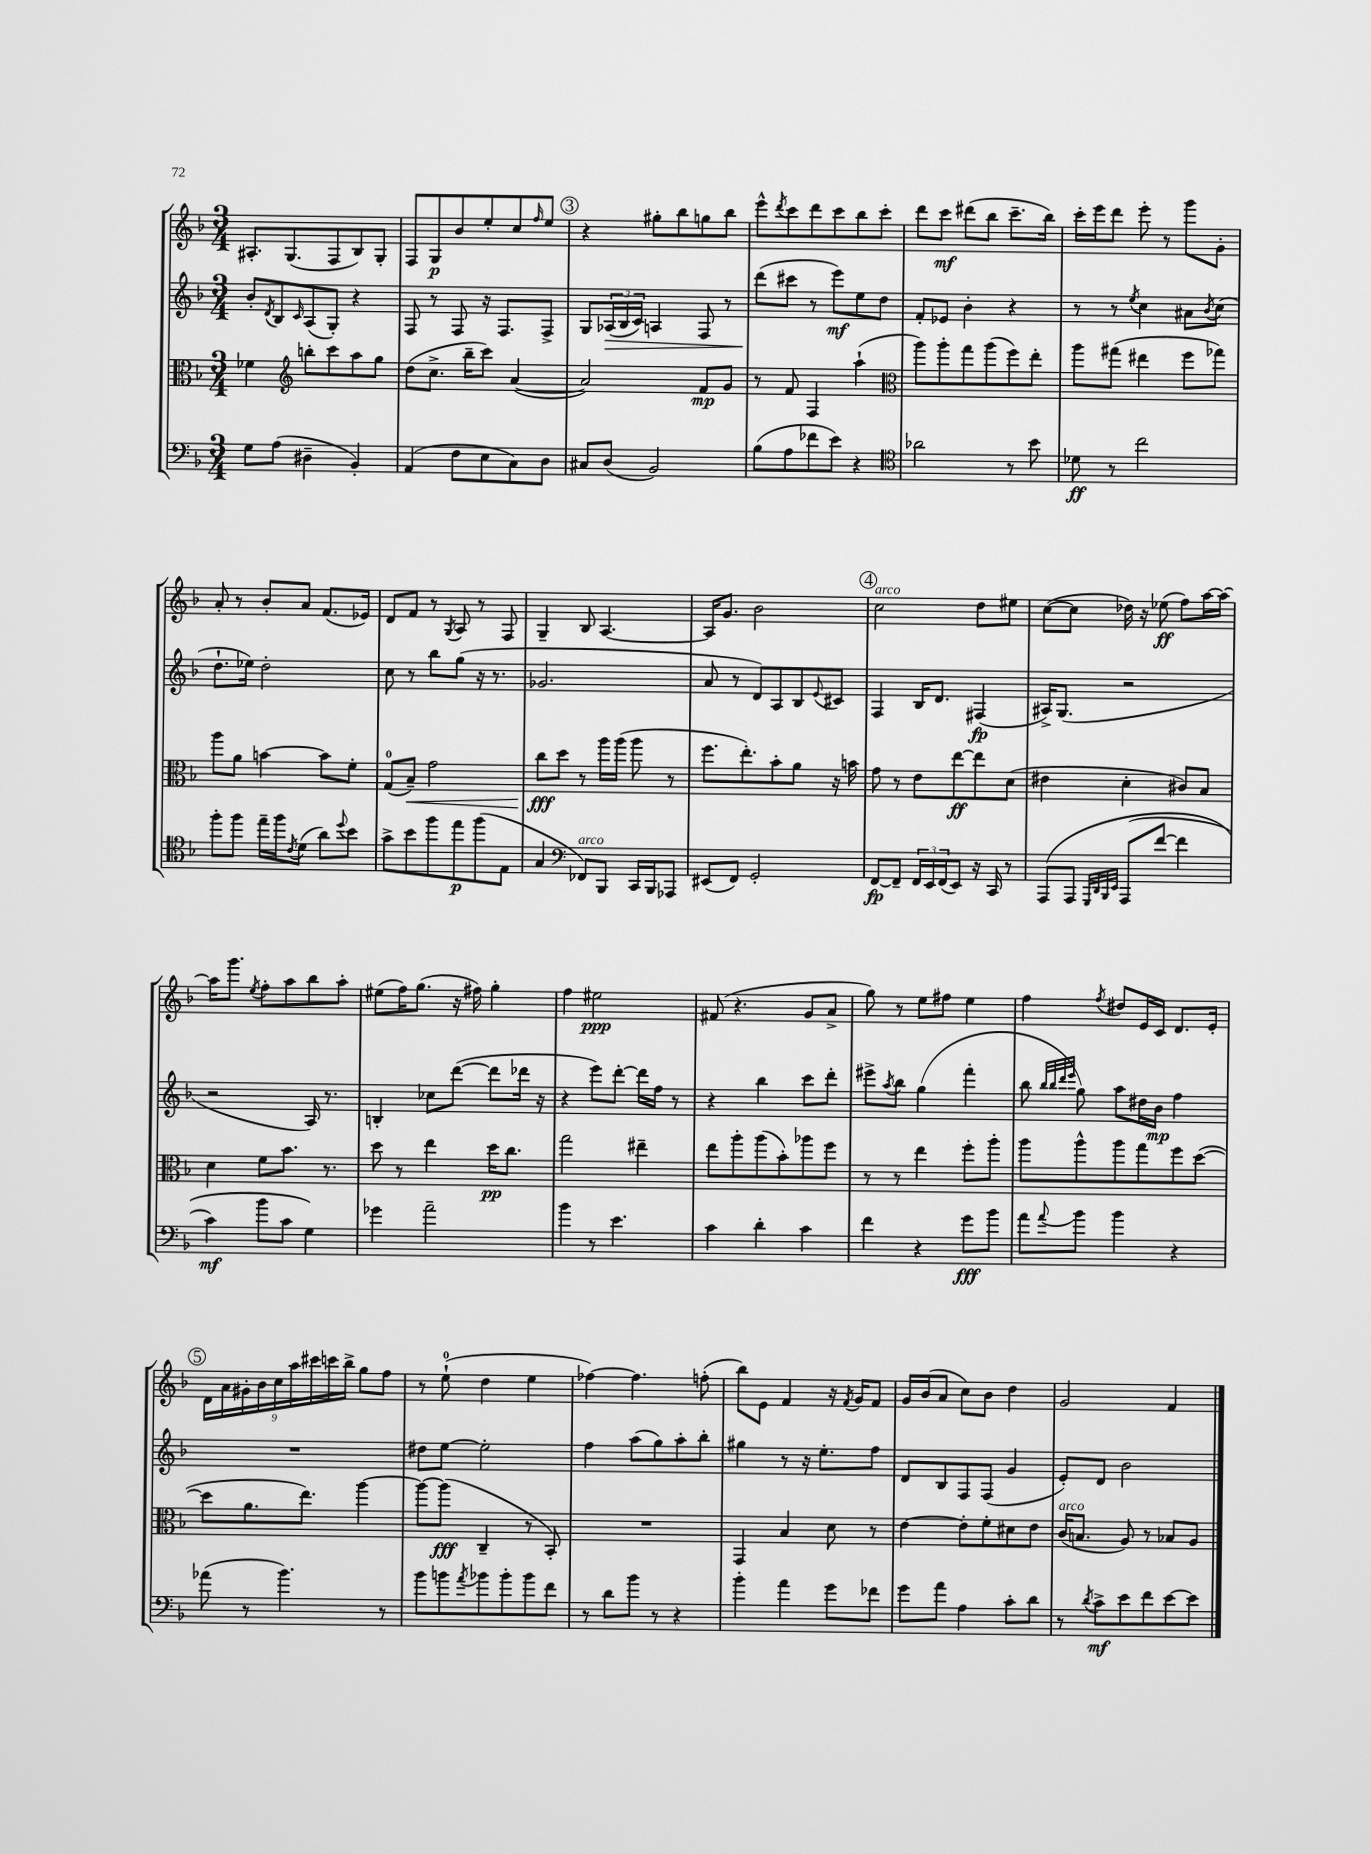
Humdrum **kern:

**kern	**kern	**kern	**kern
*staff4	*staff3	*staff2	*staff1
*clefF4	*clefC3	*clefG2	*clefG2
*k[b-]	*k[b-]	*k[b-]	*k[b-]
*M3/4	*M3/4	*M3/4	*M3/4
8G	4f-	8b-'	8.A#'
.	.	8qd	.
(8A	.	8B-	.
.	.	.	(8.G
*	*clefG2	*	*
.	.	16qqc	.
4D#~	8bb'	(8A	.
.	8ccc	8G')	8F
4BB-')	8aa	4r	8B-)
.	8gg	.	8G'
=	=	=	=
(4AA	(8dd	8F	8F
.	8.cc^	8r	8G
8F	.	8F	8b-
.	16bb-~	.	.
8E	8ccc)	16r	8ee'
.	.	8.F	.
8C)	([4a	.	8cc
.	.	.	16qqff
8D	.	8F^	8ee
=	=	=	=
8C#	2a])	8G	4r
(8D	.	(24A-	.
.	.	24B-	.
.	.	24c)	.
2BB-)	.	4A	8gg#'
.	.	.	8bb-
.	8f	8F	8gg
.	8g	8r	8bb-
=	=	=	=
(8B-	8r	(8ddd	8eee^^
.	.	.	8qddd
8A	8f	8ccc#	8ccc
8f-	4F	8r	8ddd
8e)	.	8eee)	8ccc
4r	(4aa`	8ee	8bb-
.	.	8dd	8ccc'
=	=	=	=
*clefC4	*clefC3	*	*
2a-	8aa)	8f'	8ddd
.	8aa'	8e-	8ccc
.	8gg	4b-'	(8ddd#
.	(8aa	.	8bb-
8r	8ff)	4r	8.ccc~
8b-	8ee'	.	.
.	.	.	16bb-)
=	=	=	=
8d-	8aa	8r	16ccc'
.	.	.	16eee
8r	(8gg#	8r	8ddd
.	.	8qee	.
2cc	4ee#	4cc	8eee'
.	.	.	8r
.	8ff	8a#	8ggg
.	.	8qb-	.
.	8gg-)	(8cc	8g'
=	=	=	=
8ff'	8aa	8.dd`	8a'
8ff	8a	.	8r
.	.	16ee-)	.
16ee~	[4b	2dd'	8b-'
16ff	.	.	.
8qc	.	.	.
(8d	.	.	8a
8a)	8b]	.	(8.f
8qqdd	.	.	.
8b-	8f'	.	.
.	.	.	16e-)
=	=	=	=
8g^	(8G	8cc	8d
8b-	8B-~)	8r	8f
8ff	2g	8bb-	8r
.	.	.	8qG
8ee	.	(8gg	8A
(8ff	.	16r	8r
.	.	8.r	.
8E	.	.	8F
=	=	=	=
4G	8cc	2.g-	4G~
.	8dd	.	.
*clefF4	*	*	*
8FF-)	8r	.	8B-
8BBB-	16aa	.	[4.A
.	(16aa	.	.
16CC	8aa	.	.
16BBB-	.	.	.
8AAA-	8r	.	.
=	=	=	=
(8EE#	8.ff	8a	16A]
.	.	.	8.g
8FF)	.	8r	.
.	8.ee')	.	.
2GG'	.	8d)	2b-
.	8b-'	8A	.
.	8a	8B-	.
.	.	8qqe	.
.	16r	8c#	.
.	16b	.	.
=	=	=	=
[8FF	8g	4F	2cc
8FF~]	8r	.	.
24FF	8e	16B-	.
24EE	.	.	.
.	.	8.d	.
(24FF	.	.	.
8EE)	[8ee	.	.
16r	8ee]	(4F#	8dd
16CC	.	.	.
8r	(8d	.	8ee#
=	=	=	=
&(8AAA	4e#	16A#^)	([8cc
.	.	(8.G	.
8AAA	.	.	8cc]
32qqGGG	.	.	.
32qqDD	.	.	.
32qqBBB-	.	.	.
32qqEE	.	.	.
(8AAA	4d'	2r	16dd-)
.	.	.	16r
[8f	.	.	(8ee-
4f]	8c#)	.	8ff)
.	8B-	.	[16aa
.	.	.	16aa_
=	=	=	=
4c)	4d	2r	16aa]
.	.	.	8.ggg
.	.	.	8qee
8b-	8f	.	8ff'
8c	8.b-	.	8aa
4G&)	.	16A)	8bb-
.	8.r	8.r	.
.	.	.	8aa'
=	=	=	=
4g-	8dd	4B'	(8ee#
.	8r	.	16ff)
.	.	.	(8.gg
2a~	4ee	8cc-	.
.	.	([8ddd	16r
.	.	.	16ff#)
.	16dd	8ddd]	4gg'
.	8.cc	.	.
.	.	16ddd-	.
.	.	16r	.
=	=	=	=
4b-	2gg	4r	4ff
8r	.	8eee)	2ee#
4.e	.	[8ddd'	.
.	4ee#~	16ddd]	.
.	.	16ff	.
.	.	8r	.
=	=	=	=
4c	8ee	4r	(8f#
.	8aa'	.	4.r
4d'	(8aa	4bb-	.
.	8b-')	.	.
4c	8aa-	8ccc	8g
.	8ff	8ddd'	8a^
=	=	=	=
4f	8r	8eee#^	8gg)
.	.	8qaa	.
.	8r	8bb-	8r
4r	4ee	(4gg	8ee
.	.	.	8ff#
8g	8ff'	4fff'	4ee
8b-	8aa'	.	.
=	=	=	=
8a	8aa	8bb-	4ff
.	.	32qqbb-	.
.	.	32qqbb-	.
.	.	32qqddd	.
8qqa	.	32qqeee	.
8b-	8aa^^	8gg)	.
.	.	.	8qff
4b-	8aa	8aa	8dd#
.	8gg	16dd#	16e
.	.	16b-	16c
4r	8ff	4ff	8.d
.	([8dd	.	.
.	.	.	16e'
=	=	=	=
(8a-	8dd]	2.r	18d
.	.	.	18a
.	.	.	18g#'
8r	8.a	.	.
.	.	.	18b-
.	.	.	18cc
4.b-)	.	.	.
.	.	.	18aa
.	8.ee)	.	.
.	.	.	18ccc#
.	.	.	18ccc
.	.	.	18bb-^
.	[4aa	.	8gg
8r	.	.	8ff
=	=	=	=
8b-	8aa_	8dd#	8r
8b	(8aa]	[8ee	(8ee`
8qa	.	.	.
8b-	4C~	2ee']	4dd
8b-'	.	.	.
8b-	8r	.	4ee
8f	8BB-')	.	.
=	=	=	=
8r	2.r	4ff	[4ff-)
8d	.	.	.
8b-	.	(8aa	4.ff-]
8r	.	8gg)	.
4r	.	8aa'	.
.	.	8bb-'	(8ff'
=	=	=	=
4b-'	4GG	4gg#	8bb-)
.	.	.	8e
4a	4B-	8r	4f
.	.	16r	.
.	.	8.ee'	.
8g	8d	.	16r
.	.	.	8qf
.	.	.	16g
8f-	8r	8ff	8f
=	=	=	=
8g	[4e	8d	16g
.	.	.	(16b-
8a	.	8B-	8a
4A	8e']	8F	8cc)
.	8f'	(8F	8b-
8c'	8d#	4g	4dd
8d	8e	.	.
=	=	=	=
8r	(16c	8e')	2g
.	8.B	.	.
8qd	.	.	.
8c^	.	8d	.
8e	8A)	2b-	.
8f	8r	.	.
[8e	8B-	.	4f
8e]	8A	.	.
==	==	==	==
*-	*-	*-	*-
